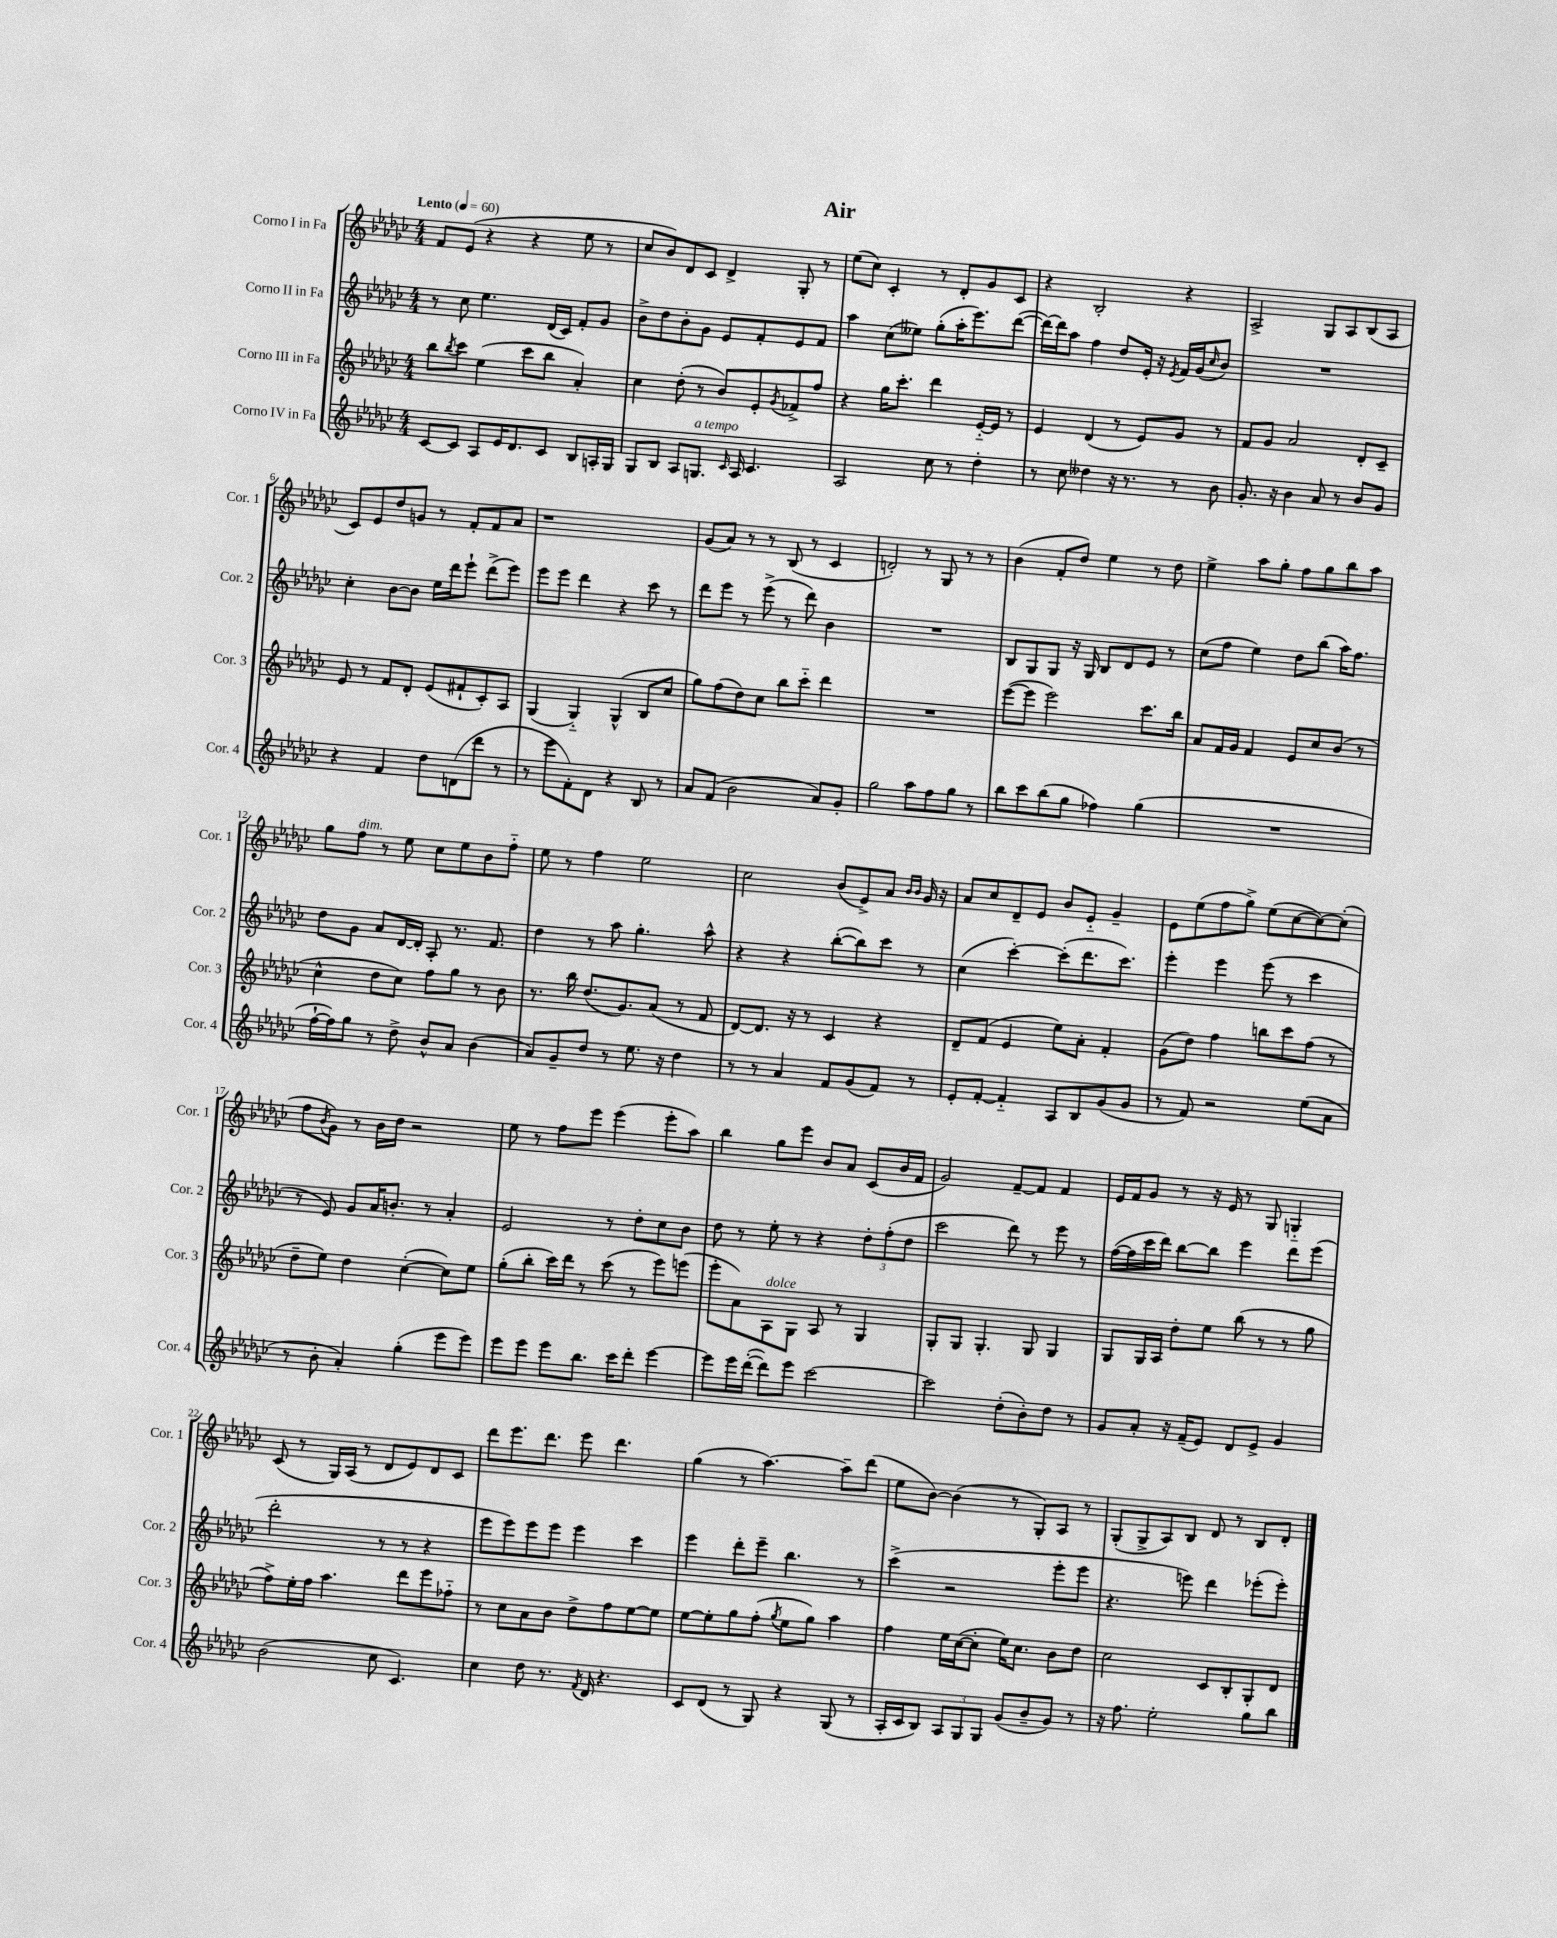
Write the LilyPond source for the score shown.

\header { title = "Air" }
<<
\new StaffGroup <<
\new Staff = "s0" \with { instrumentName = "Corno I in Fa" shortInstrumentName = "Cor. 1" } {
    \clef treble \key ges \major \numericTimeSignature \time 4/4 \tempo "Lento" 4 = 60
    f'8 ees'8( r4 r4 ees''8 r8 |
    ces''8 bes'8) des'8 ces'8 des'4-> ges8-. r8 |
    ees''8( ces''8) ces'4-. r8 des'8-. ges'8 ces'8 |
    r4 bes2-. r4 |
    aes2-> ges8 aes8 bes8( aes8 |
    ces'8) ees'8 des''8 g'8 r8 f'8-. f'8 aes'8 |
    r1 |
    ges'8( aes'8) r8 r8 bes8( r8 ces'4 |
    d'2-.) r8 ges8 r8 r8 |
    bes'4( f'8-. des''8) ees''4 r8 des''8 |
    ees''4-> aes''8 ges''8-. f''8 ges''8 bes''8 aes''8 |
    ges''8 f''8^\markup { \italic "dim." } r8 ees''8 ces''8 ees''8 bes'8 f''8-_ |
    ees''8 r8 f''4 ees''2 |
    ces''2 bes'8( ees'8->) aes'8 \grace { bes'16 bes'16 } ges'16 r16 |
    aes'8 ces''8 des'8-- ees'8 bes'8 ees'8-_ ges'4-- |
    ees'8 ees''8( f''8 ges''8->) ees''8( ces''8~ ces''8~) ces''8-.( |
    f''8 \acciaccatura { bes'8 } ges'8) r8 bes'16 des''16 r2 |
    ees''8 r8 f''8 ees'''8 ees'''4( ees'''8-. aes''8) |
    bes''4 ges''8 ees'''8 bes'8 aes'8 ces'8( bes'16 f'16 |
    ges'2) f'8~-- f'8 f'4 |
    ees'16 f'16 ges'8 r8 r16 ees'16 r8 ges8 g4-_ |
    ces'8( r8 ges16) aes16( r8 des'8 ees'8) des'8 ces'8 |
    des'''8 ees'''8. des'''8. ees'''8 des'''4. |
    ges''4( r8 aes''4.~) aes''8-- des'''8( |
    ees''8 bes'8~) bes'4( r8 ges8-.) aes8 r8 |
    ges8-.( ges8-> aes8) bes8 des'8 r8 bes8 des'8-. \bar "|." |
}
\new Staff = "s1" \with { instrumentName = "Corno II in Fa" shortInstrumentName = "Cor. 2" } {
    \clef treble \key ges \major \numericTimeSignature \time 4/4
    r8 ces''8 ees''4. des'16( ces'16) f'8-. ges'8 |
    bes'8-> des''8 bes'8-. ges'8 ees'8 f'8-. ees'8 f'8 |
    aes''4 ces''8( eeses''8) ges''8-.( aes''16-. ees'''8.) des'''8~( |
    des'''16~) des'''16 aes''8 f''4 des''8 ees'16-. r16 \acciaccatura { ees'8 } f'16 ges'16( \grace { ces''16 } bes'8) |
    R1 |
    ces''4-. bes'8~ bes'8 ees''16 des'''16 ees'''8-! des'''8->( ees'''8) |
    ees'''8 ees'''8 des'''4 r4 ces'''8 r8 |
    des'''8 ees'''8 r8 ees'''8->( r8 des'''8) bes'4 |
    R1 |
    bes8 ges8 ges8 r16 ges16 bes8 des'8 ees'8 r8 |
    ces''8( f''8 ees''4) des''8 bes''8( aes''16) f''8. |
    des''8 ges'8 aes'8 des'16~ des'16-. aes8-. r8. f'8. |
    des''4 r8 aes''8 ges''4.-. aes''8-^ |
    r4 r4 bes''8~-.( bes''8) ces'''8 r8 |
    ces''4( ces'''4~-.) ces'''8-.( des'''8. ces'''8.) |
    ees'''4-. ees'''4 ees'''8( r8 ces'''4 |
    r8 ees'8) ges'8 aes'16 b'8.-. r8 aes'4-. |
    ees'2 r8 des''8-. ces''8 bes'8 |
    des''8 r8 ees''8-. r8 r4 \tuplet 3/2 { des''8-. f''8-.( des''8 } |
    ces'''2 des'''8) r8 ees'''8 r8 |
    f''16~( f''16 ces'''16 des'''16) bes''8~ bes''8 ees'''4 des'''8 ees'''8( |
    des'''2-. r8 r8 r4 |
    ees'''8 ees'''8) ees'''8 ees'''8 ees'''4 ces'''4 |
    ees'''4 des'''8-. ees'''8-- bes''4. r8 |
    ces'''4->( r2 ees'''8-. ees'''8 |
    r4. e'''8) des'''4 ees'''8-.( ees'''8-.) \bar "|." |
}
\new Staff = "s2" \with { instrumentName = "Corno III in Fa" shortInstrumentName = "Cor. 3" } {
    \clef treble \key ges \major \numericTimeSignature \time 4/4
    bes''8 \acciaccatura { bes''8 } ces'''8 ees''4( ces'''8 bes''8 aes'4-.) |
    ces''4 des''8-.( r8 bes'8) ees'8-. \acciaccatura { ges'8 } fes'8-> f''8 |
    r4 ges''16 ces'''8.-. des'''4 ees'16~-_ ees'16 r8 |
    ees'4 des'4( r8 ees'8) ges'8 r8 |
    f'8 ges'8 aes'2 des'8-. ces'8-- |
    ees'8 r8 f'8 des'8-. ees'8( fis'8-! ces'8-.) aes8 |
    ges4( ges4-_) ges4-^( bes8 ces''8 |
    ges''8) f''8( des''8) ces''8 bes''8 ces'''8-_ des'''4 |
    R1 |
    ees'''8~( ees'''8 ees'''2) ces'''8. bes''16 |
    aes'8 f'16 ges'16 f'4 ees'8 ces''8 bes'8( r8 |
    ces''4-^ des''8 ces''8) f''8 ges''8 r8 bes'8 |
    r8. bes''16 des''8.( ges'8.) aes'8( r8 f'8 |
    des'8~) des'8. r16 r8 ces'4 r4 |
    des'8-- f'8( ees'4 ees''8) aes'8-. f'4-. |
    ges'8( des''8) f''4 b''8 ces'''8 f''8( r8 |
    des''8-- ees''8) des''4 ces''4~-.( ces''8) ees''8 |
    ges''8-.( bes''8-. ces'''16) des'''16 r8 ces'''8( r8 ees'''8) e'''8( |
    ees'''8-. aes'8) aes8^\markup { \italic "dolce" } ges8 aes8 r8 ges4 |
    ges8-. ges8 ges4.-. ges8 ges4 |
    ges8 ges16 aes16 des''8-. ees''8 bes''8( r8 r8 ges''8 |
    f''8->) ees''16-. f''16 aes''4. des'''8 ees'''8 fes''8-_ |
    r8 ces''8 aes'8 bes'8 des''8-> f''8 ees''8~ ees''8 |
    ees''8~ ees''8-. ges''8 f''8-.( \acciaccatura { ges''8 } ees''8 ges''8) aes''4 |
    f''4 ees''16 ces''16~( ces''8-. ees''16) ces''8. bes'8 des''8 |
    ces''2 ces'8 bes8-. ges8-. des'8 \bar "|." |
}
\new Staff = "s3" \with { instrumentName = "Corno IV in Fa" shortInstrumentName = "Cor. 4" } {
    \clef treble \key ges \major \numericTimeSignature \time 4/4
    ces'8~ ces'8 aes8 ees'16 des'8. ces'8 bes8 a16-. ges16 |
    ges8 bes8 aes8 g8.^\markup { \italic "a tempo" } \grace { ces'16 } aes16 ces'4. |
    aes2 ces''8 r8 des''4-. |
    r8 ces''8 deses''4 r16 r8. r8 bes'8 |
    ges'8.-. r16 bes'4 aes'8 r8 bes'8 ges'8 |
    r4 f'4 des''8 d'8( des'''8 r8 |
    r8 ees'''8 f'8-.) des'8 r4 bes8 r8 |
    aes'8 f'8( bes'2 aes'8) ges'8-. |
    ges''2 aes''8 f''8 ges''8 r8 |
    bes''8 ces'''8 bes''8( ges''8 fes''4) ges''4( |
    R1 |
    f''16~-! f''16) ges''8 r8 des''8-> bes'8-^ aes'8 bes'4( |
    aes'8) ges'8-- des''8 r8 ees''8. r16 des''4 |
    r8 r8 aes'4 f'8 ges'8( f'8) r8 |
    ees'8-. f'8~-. f'4-_ aes8 bes8 ges'8( ges'8 |
    r8 f'8) r2 ees''8( aes'8 |
    r8 bes'8-. aes'4-.) ges''4-.( ees'''8 ees'''8) |
    ees'''8 ees'''8 ees'''8 bes''8. ces'''16 des'''8-. ees'''4~ |
    ees'''8 ees'''16 des'''16~-.( des'''8) ees'''8 ces'''2~ |
    ces'''2 des''8-.( bes'8-.) des''8 r8 |
    ges'8 aes'8-. r16 f'16--( ees'8) des'8 ees'8-> ges'4 |
    bes'2( ces''8 ces'4.) |
    ces''4 des''8 r8. \acciaccatura { f'8 } des'16 r4. |
    ces'8 des'8( r8 ges8) r4 ges8( r8 |
    aes16-. ces'16 bes8) \tuplet 3/2 { aes8 ges8 ges8 } ges'8( bes'8-- ges'8) r8 |
    r16 f''8. ees''2-. ges''8 bes''8 \bar "|." |
}
>>
>>
